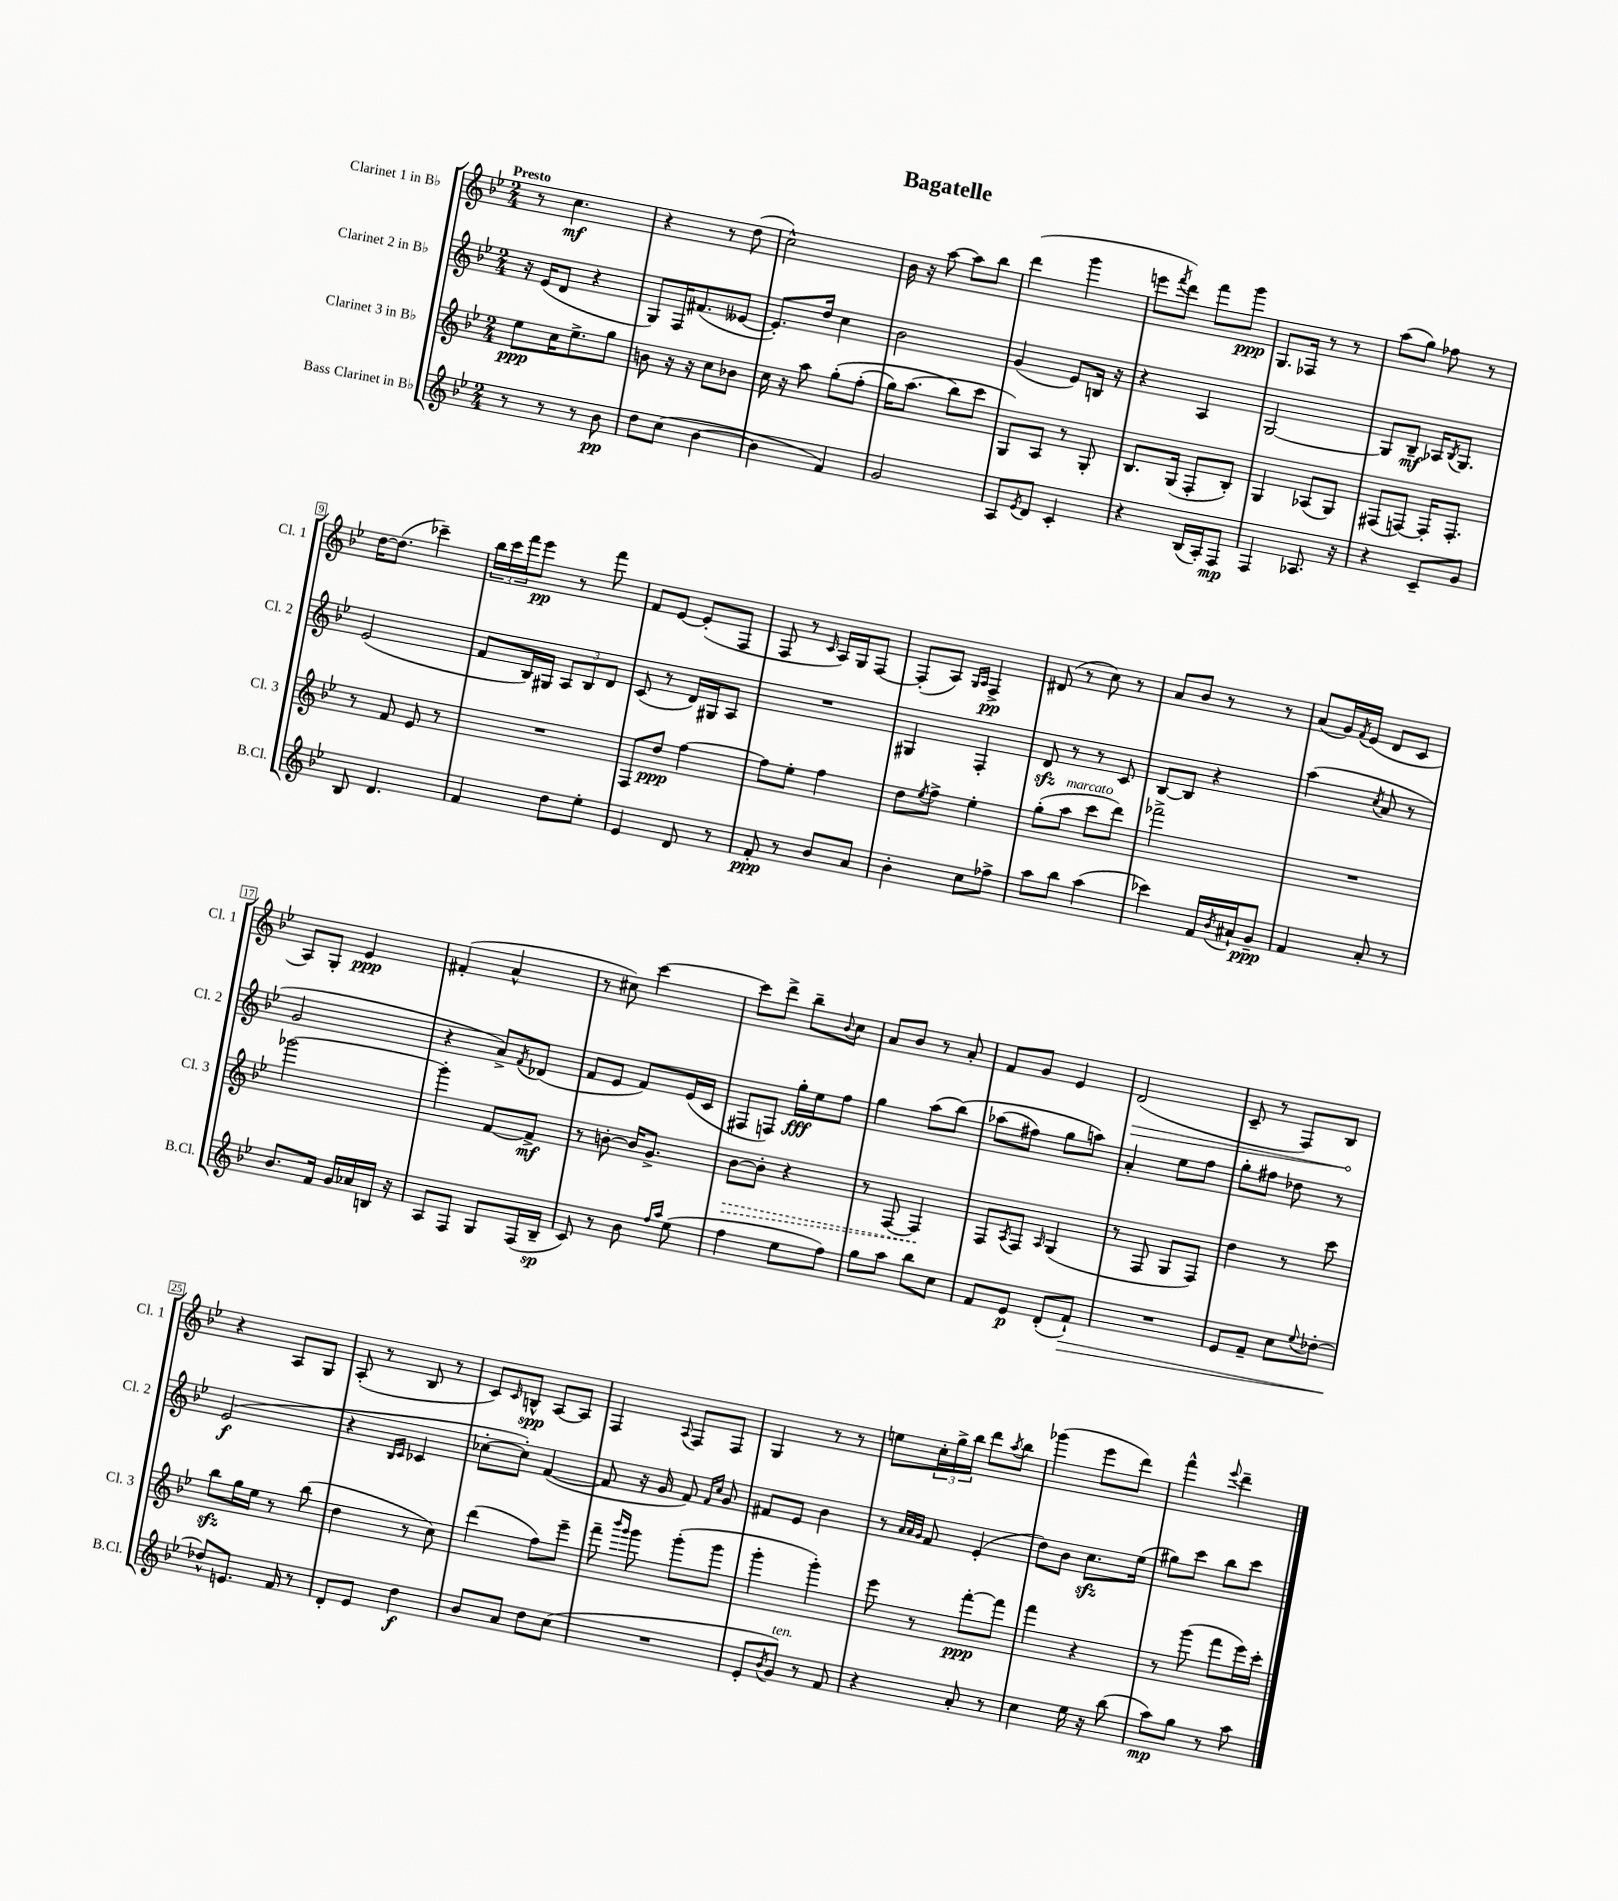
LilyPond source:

\header { title = "Bagatelle" }
<<
\new StaffGroup <<
\new Staff = "s0" \with { instrumentName = "Clarinet 1 in Bb" shortInstrumentName = "Cl. 1" } {
    \clef treble \key bes \major \numericTimeSignature \time 2/4 \tempo "Presto"
    r8 c''4.\mf |
    r4 r8 d''8( |
    c''2-^) |
    bes'16 r16 a''8~ a''8 bes''8 |
    d'''4( g'''4 |
    e'''8 \acciaccatura { f'''8 } d'''8) f'''8 g'''8\ppp |
    g8. fes16 r8 r8 |
    a''8( g''8) fes''8 r8 |
    d''16~ d''8.( ces'''4--) |
    \tuplet 3/2 { bes''16 c'''16 f'''16 } ees'''8\pp r8 f'''8 |
    f'8 ees'8~ ees'8-.( f8 |
    f8 r8 \grace { c'16 } a16) g16 f8~ |
    f8-.( a8) \grace { g16 a16 } f4->\pp |
    dis'8( r8 c''8) r8 |
    a'8 bes'8 r8 r8 |
    a'8( g'16) \acciaccatura { f'8 } ees'16( d'8 c'8 |
    a8) g8-. ees'4\ppp |
    fis'4-.( a'4-^ |
    r8 cis''8) c'''4~ |
    c'''8 d'''8-> bes''8-- \appoggiatura { bes'8 } c''8 |
    a'8 bes'8 r8 a'8-. |
    f'8 g'8 ees'4 |
    \once \override Hairpin.circled-tip = ##t d'2\>( |
    c'8-- r8 f8) bes8\! |
    r4 a8 g8 |
    a8-.( r8 bes8 r8 |
    c'8) \grace { c'16 } b8-^\spp a8~ a8 |
    f4 \appoggiatura { a8 } f8 f8 |
    g4 r8 r8 |
    e''8 \tuplet 3/2 { c''16-. g''16-> bes''16 } d'''8 \acciaccatura { a''8 } bes''8 |
    ges'''4( ees'''8 d'''8) |
    f'''4-^ \appoggiatura { ees'''8 } d'''4-- \bar "|." |
}
\new Staff = "s1" \with { instrumentName = "Clarinet 2 in Bb" shortInstrumentName = "Cl. 2" } {
    \clef treble \key bes \major \numericTimeSignature \time 2/4
    r16 ees'16( d'8 r4 |
    g8) f16 fis'8.( eeses'8~ |
    eeses'8.-.) d''16 c''4 |
    bes'2 |
    g'4( ees'8) b16 r16 |
    r4 a4 |
    g2~ |
    g8 bes8--\mf aes16 \acciaccatura { bes8 } g8. |
    ees'2( |
    f'8 bes16) gis16 \tuplet 3/2 { a8 bes8 d'8 } |
    c'8( r8 d'16) gis16 a8 |
    R2 |
    gis4 f4-. |
    d'8\sfz r8 r8 c'8 |
    bes8~ bes8 r4 |
    a''4( \acciaccatura { c''8 } a'8 r8 |
    g'2 |
    r4 a'8->) \acciaccatura { f'8 } des'8( |
    f'8 ees'8 f'8) ees'16( c'16 |
    fis8 f8) g''16-.\fff ees''16 f''8 |
    g''4 a''8( bes''8)\( |
    aes''8( fis''8) g''8 a''8\) |
    a'4-. ees''8 f''8 |
    g''8-. fis''8 des''8 r8 |
    ees'2\f( |
    r4 \grace { bes16 c'16 } ces'4 |
    ces''8~-. ces''8-.) f'4~( |
    f'8 r16 g'16 f'8) \grace { f'16 c''16 } g'8 |
    fis'8 ees'8 bes'4 |
    r8 \grace { a'32 a'32 g'32 } f'8 ees'4-.( |
    d''8) bes'8 c''8.\sfz ees''16( |
    gis''8) c'''8 bes''8 c'''8 \bar "|." |
}
\new Staff = "s2" \with { instrumentName = "Clarinet 3 in Bb" shortInstrumentName = "Cl. 3" } {
    \clef treble \key bes \major \numericTimeSignature \time 2/4
    ees''8\ppp c''16 ees''8.-> g''8 |
    b'8 r16 r16 c''8 bes'8 |
    c''16 r16 a''8 g''8-.\( f''8-.( |
    g''16) a''8.( bes''8\) c'''8 |
    g8) a8 r8 g8-. |
    bes8. g16( f8-. bes8-.) |
    g4 aes8( g8) |
    fis8( f8~) f16-. f8.-. |
    r8 f'8 ees'8 r8 |
    R2 |
    f8 d''8\ppp f''4~ |
    f''8 ees''8-. f''4 |
    d''8 \acciaccatura { ees''8 } f''8-> ees''4-. |
    g''8-.( a''8^\markup { \italic "marcato" } c'''8 d'''8) |
    fes'''2-> |
    R2 |
    ges'''2~ |
    ges'''4-. f'8~ f'8->\mf |
    r8 b'8~-. b'16 g'8.-> |
    \once \override Hairpin.style = #'dashed-line bes'8~\> bes'8-. r4 |
    r8 f8~ f4\! |
    f8 \acciaccatura { a8 } f8 \grace { a16 } g4( |
    r8 f8 g8 f8) |
    d''4 r8 c'''8 |
    bes''8\sfz g''16 ees''16 r8 bes''8( |
    d''4 r8 c''8) |
    d'''4( f''8) ees'''8-- |
    f'''8-- \grace { bes'''16 g'''16 } g'''8 g'''8-.( g'''8 |
    g'''4-. g'''4-.) |
    ees'''8 r8 f'''8~-.\ppp f'''8 |
    f'''4 r4 |
    r8 g'''8( f'''8 ees'''16) c'''16-. \bar "|." |
}
\new Staff = "s3" \with { instrumentName = "Bass Clarinet in Bb" shortInstrumentName = "B.Cl." } {
    \clef treble \key bes \major \numericTimeSignature \time 2/4
    r8 r8 r8 bes'8\pp |
    d''8 c''8( bes'4~ |
    bes'4 f'4) |
    g'2 |
    a8 \acciaccatura { ees'8 } d'8 c'4-. |
    r4 bes16( a16-.) f8\mp |
    f4 aes8. r16 |
    r4 c'8-- g'8 |
    bes8 d'4. |
    f'4 d''8 ees''8-. |
    ees'4 d'8 r8 |
    f'8-.\ppp r8 bes'8 a'8 |
    bes'4-. c''8 fes''8-> |
    a''8 bes''8 a''4( |
    ces'''4) f'16 \acciaccatura { bes'8 } ais'16-! g'8--\ppp |
    f'4 a'8-. r8 |
    bes'8. f'16 g'16 aes'16 b16 r16 |
    a8 f8 g8 f16( bes16--\sp |
    c'8) r8 bes'8 \grace { f''16 a''16 } ees''8( |
    f''4 ees''8 f''8) |
    g''8 a''8 bes''8 c''8 |
    f'8 ees'8\p d'8-.( f'8-!\>) |
    R2 |
    ees'8 f'8-- c''8 \appoggiatura { ees''8 } des''8~-. |
    des''8-^\! e'8. f'16 r8 |
    d'8-. ees'8 d''4\f |
    bes'8 a'8 d''8 c''8( |
    R2 |
    ees'8-. \acciaccatura { bes'8 } g'8^\markup { \italic "ten." }) r8 f'8 |
    r4 a'8-. r8 |
    c''4 ees''16 r16 bes''8( |
    a''8\mp) g''8 r8 a''8 \bar "|." |
}
>>
>>
\layout { \context { \Score \override BarNumber.stencil = #(make-stencil-boxer 0.1 0.3 ly:text-interface::print) } }
